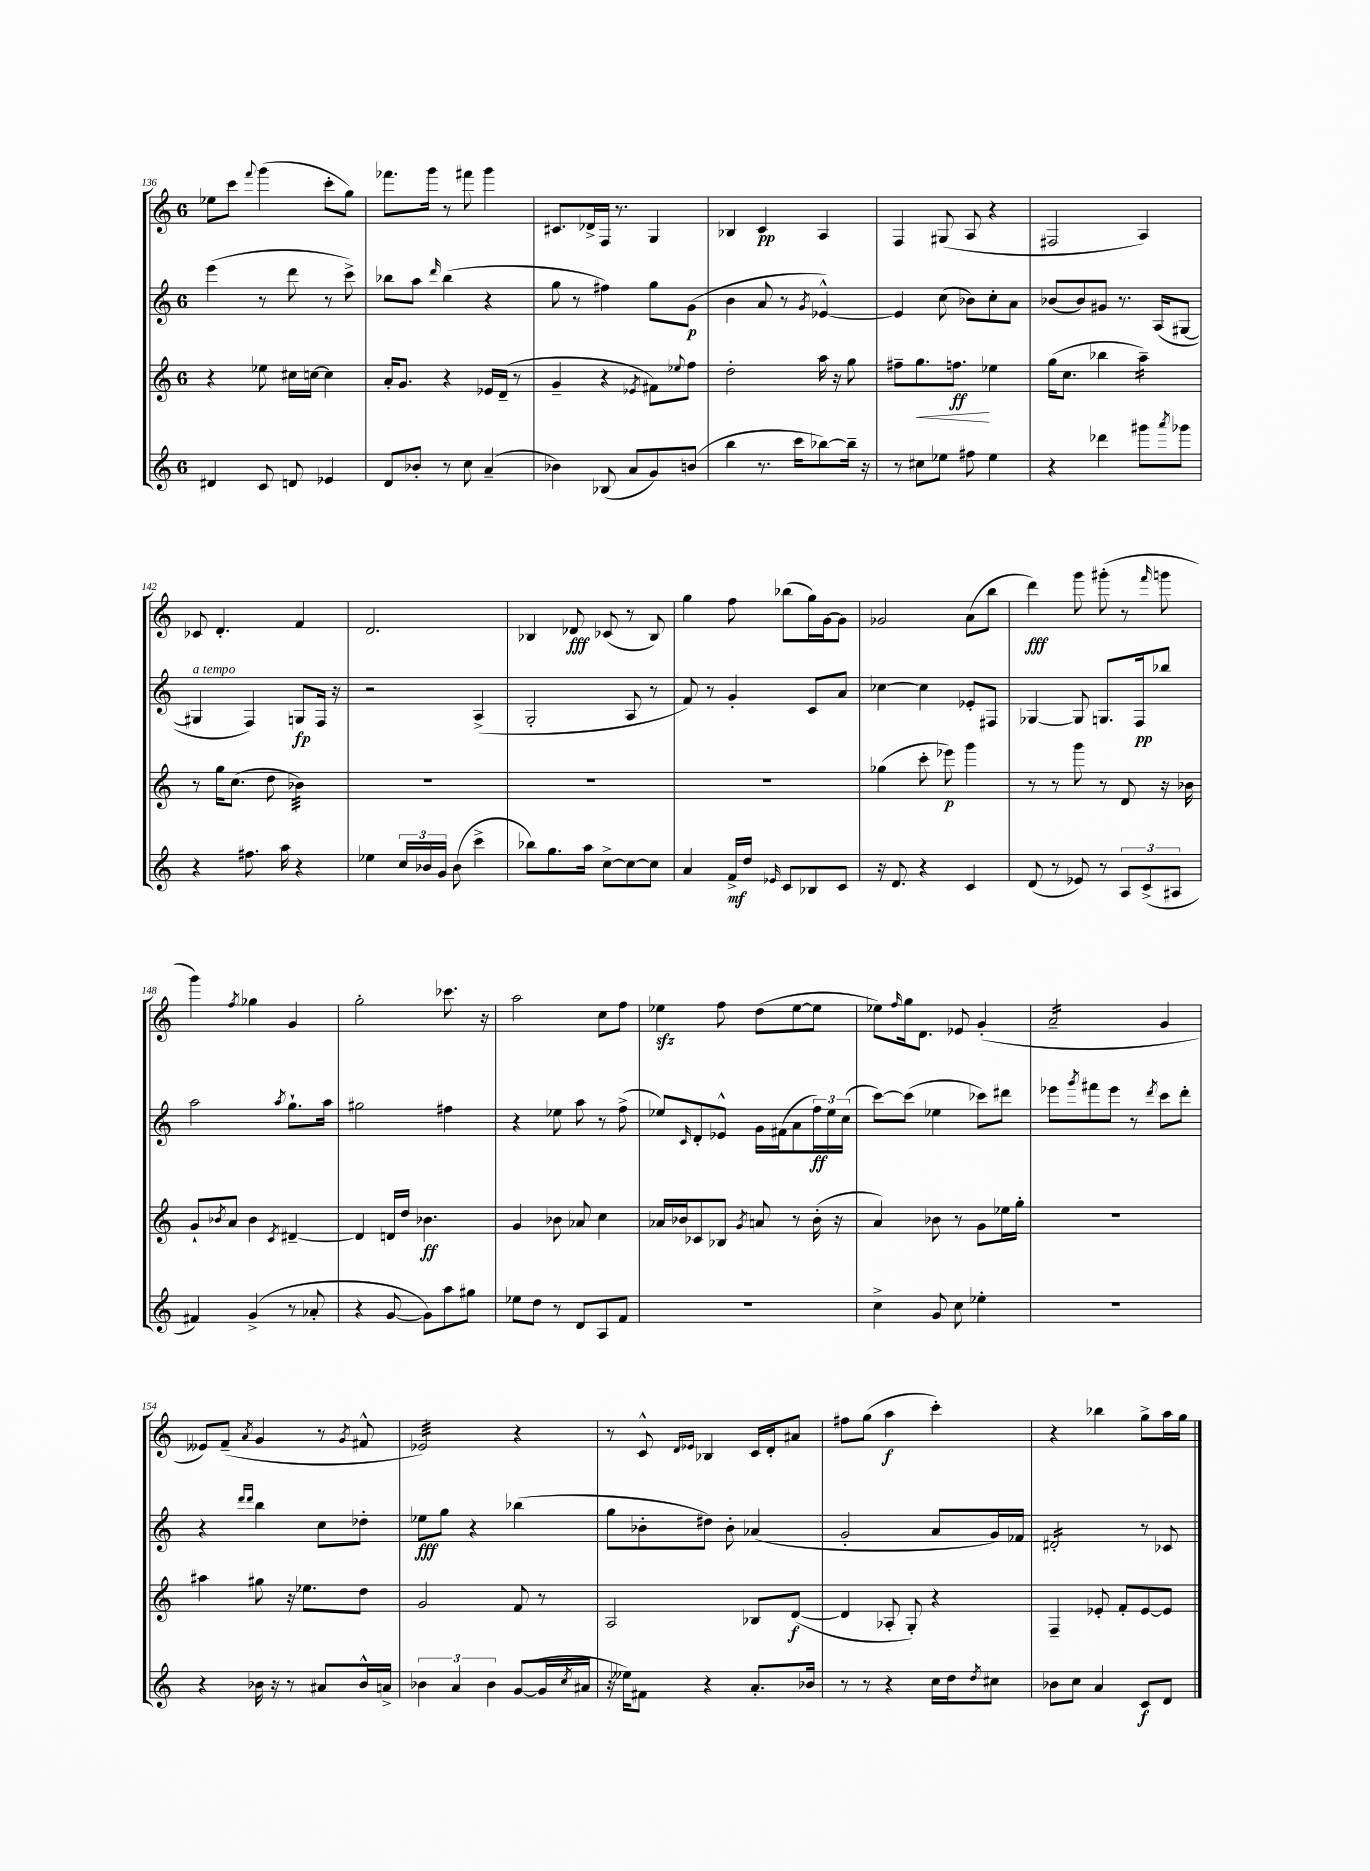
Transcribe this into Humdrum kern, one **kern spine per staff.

**kern	**kern	**kern	**kern
*staff4	*staff3	*staff2	*staff1
*clefG2	*clefG2	*clefG2	*clefG2
*k[]	*k[]	*k[]	*k[]
*M6/8	*M6/8	*M6/8	*M6/8
4d#	4r	(4eee	8ee-
.	.	.	8ccc
.	.	.	8qqfff
8c	8ee-	8r	(4ggg
8d	16cc#	8ddd	.
.	[16cc	.	.
4e-	4cc]	8r	8ccc'
.	.	8ccc^)	8gg)
=	=	=	=
8d	16a'	8bb-	8.fff-
.	8.g	.	.
8b-'	.	8aa	.
.	.	.	16ggg
.	.	16qqddd	.
8r	4r	(4bb-	8r
8cc	.	.	8fff#
(4a~	16e-	4r	4ggg
.	(16d~	.	.
.	8r	.	.
=	=	=	=
4b-)	4g~	8gg	8.c#
.	.	8r	.
.	.	.	16d-^
(8B-	4r	4ff#)	16F
.	.	.	8.r
8a	.	.	.
.	8qe-	.	.
8g)	8f#)	8gg	4G
.	8qqee-	.	.
(8b	8ff	(8g	.
=	=	=	=
4bb	2dd'	4b	4B-
8.r	.	8a	4c
.	.	8r	.
16ccc	.	.	.
.	.	8qg	.
[8bb-)	16aa	[4e-^^)	4A
.	16r	.	.
16bb-~]	8gg	.	.
16r	.	.	.
=	=	=	=
8r	8ff#~	4e-]	4F
8cc#	8.gg	.	.
8ee-	.	(8cc	(8G#
.	8.ff	.	.
8ff#	.	8b-)	8A
4ee-	4ee-	8cc'	4r
.	.	8a	.
=	=	=	=
4r	(16gg	(8b-	2F#
.	8.cc	.	.
.	.	8b-)	.
4ddd-	4bb-	8g#	.
.	.	8.r	.
8ggg#	4aa~)	.	4A)
.	.	(16A	.
8qaaa	.	.	.
8ggg-	.	[8G#	.
=	=	=	=
4r	8r	4G#]	8c-
.	16gg	.	4.d'
.	(8.cc	.	.
8.ff#	.	4F)	.
.	8dd	.	.
16aa	.	.	.
4r	4b-)	8G	4f
.	.	16F	.
.	.	16r	.
=	=	=	=
4ee-	2.r	2r	2.d
24cc	.	.	.
24b-	.	.	.
24g	.	.	.
(8b-	.	.	.
4ccc^	.	(4A^	.
=	=	=	=
8bb-)	2.r	2G'	4B-
8.gg	.	.	.
.	.	.	8d-
16aa	.	.	.
[8cc^	.	.	(8c-
8cc_	.	8A	8r
8cc]	.	8r	8B-)
=	=	=	=
4a	2.r	8f)	4gg
.	.	8r	.
16f^	.	4g'	8ff
16dd	.	.	.
16qqe-	.	.	.
8c	.	.	(8bb-
8B-	.	8c	16gg)
.	.	.	[16g
8c	.	8a	8g]
=	=	=	=
16r	(4gg-	[4cc-	2g-
8.d	.	.	.
4r	8ccc'	4cc-]	.
.	8eee-)	.	.
4c	4ggg	8e-'	(8a
.	.	8F#	8bb
=	=	=	=
(8d	8r	[4G-	4ddd)
8r	8r	.	.
8e-)	8ggg	8G-]	8ggg
8r	8r	8.G	(8ggg#'
12A	8d	.	8r
.	.	16F	.
(12c^	.	.	.
.	.	.	16qqfff
.	16r	8bb-	8ggg
12A#	.	.	.
.	16b-	.	.
=	=	=	=
4f#)	8g`	2aa	4ggg)
.	8qb-	.	.
.	8a	.	.
.	.	.	8qff
(4g^	4b-	.	4gg-
.	8qc	8qaa	.
8r	[4d#~	8.gg`	4g
8a-'	.	.	.
.	.	16aa	.
=	=	=	=
4r	4d#]	2gg#	2gg'
[8g	16d	.	.
.	16dd	.	.
8g])	4.b-	.	.
8aa	.	4ff#	8.ccc-
8gg#	.	.	.
.	.	.	16r
=	=	=	=
8ee-	4g	4r	2aa
8dd	.	.	.
8r	8b-	8ee-	.
8d	8a-	8aa	.
8A	4cc	8r	8cc
8f	.	(8ff^	8ff
=	=	=	=
2.r	16a-	8ee-)	4ee-
.	16b-	.	.
.	.	16qqc	.
.	8c-	8d'	.
.	8B-	8e-^^	8ff
.	8qg	.	.
.	8a	16g	(8dd
.	.	(16f#	.
.	8r	8a	[8ee-
.	(16b-'	24ff)	8ee-]
.	.	24ee-	.
.	16r	.	.
.	.	(24cc	.
=	=	=	=
4cc^	4a)	[8ccc)	8ee-)
.	.	.	16qqff
.	.	(8ccc]	16gg
.	.	.	8.d
8g	8b-	4ee-	.
8cc	8r	.	8e-
4ee-'	8g	8ccc-)	(4g'
.	16ee-	8ddd#	.
.	16gg'	.	.
=	=	=	=
2.r	2.r	8eee-	2a~
.	.	8qggg	.
.	.	8fff#	.
.	.	8eee-	.
.	.	8r	.
.	.	8qddd	.
.	.	8ccc	4g
.	.	8ddd'	.
=	=	=	=
4r	4aa#	4r	8e--)
.	.	.	(8f~
.	.	16qqddd	.
.	.	16qqddd	8qa
16b-	8gg#	4bb	4g
16r	.	.	.
8r	16r	.	.
.	8.ee-	.	.
8a#	.	8cc	8r
.	.	.	8qg
16b-^^	8dd	8dd-'	8f#^^
16a^	.	.	.
=	=	=	=
6b-	2g	8ee-	2e-)
.	.	8gg	.
6a	.	.	.
.	.	4r	.
6b-	.	.	.
([8g	8f	(4bb-	4r
16g]	8r	.	.
8qcc	.	.	.
16a#	.	.	.
=	=	=	=
16r	2A	8gg	8r
16ee--)	.	.	.
8f#	.	8b-'	8c^^
.	.	.	16qqd
.	.	.	16qqe-
4r	.	8dd#)	4B-
.	.	8b-'	.
8.a'	8B-	(4a-	16c
.	.	.	16d'
.	([8d	.	8a#
16b-	.	.	.
=	=	=	=
8r	4d]	2g'	8ff#
8r	.	.	(8gg
4r	8A-'	.	4aa
.	8G')	.	.
16cc	4r	8a	4ccc')
16dd	.	.	.
8qdd	.	.	.
8cc#	.	16g)	.
.	.	16f-	.
=	=	=	=
8b-	4F~	2d#'	4r
8cc	.	.	.
4a	8e-'	.	4bb-
.	8f'	.	.
8c	[8e-	8r	8gg^
8d	8e-]	8c-	16aa
.	.	.	16gg
==	==	==	==
*-	*-	*-	*-
